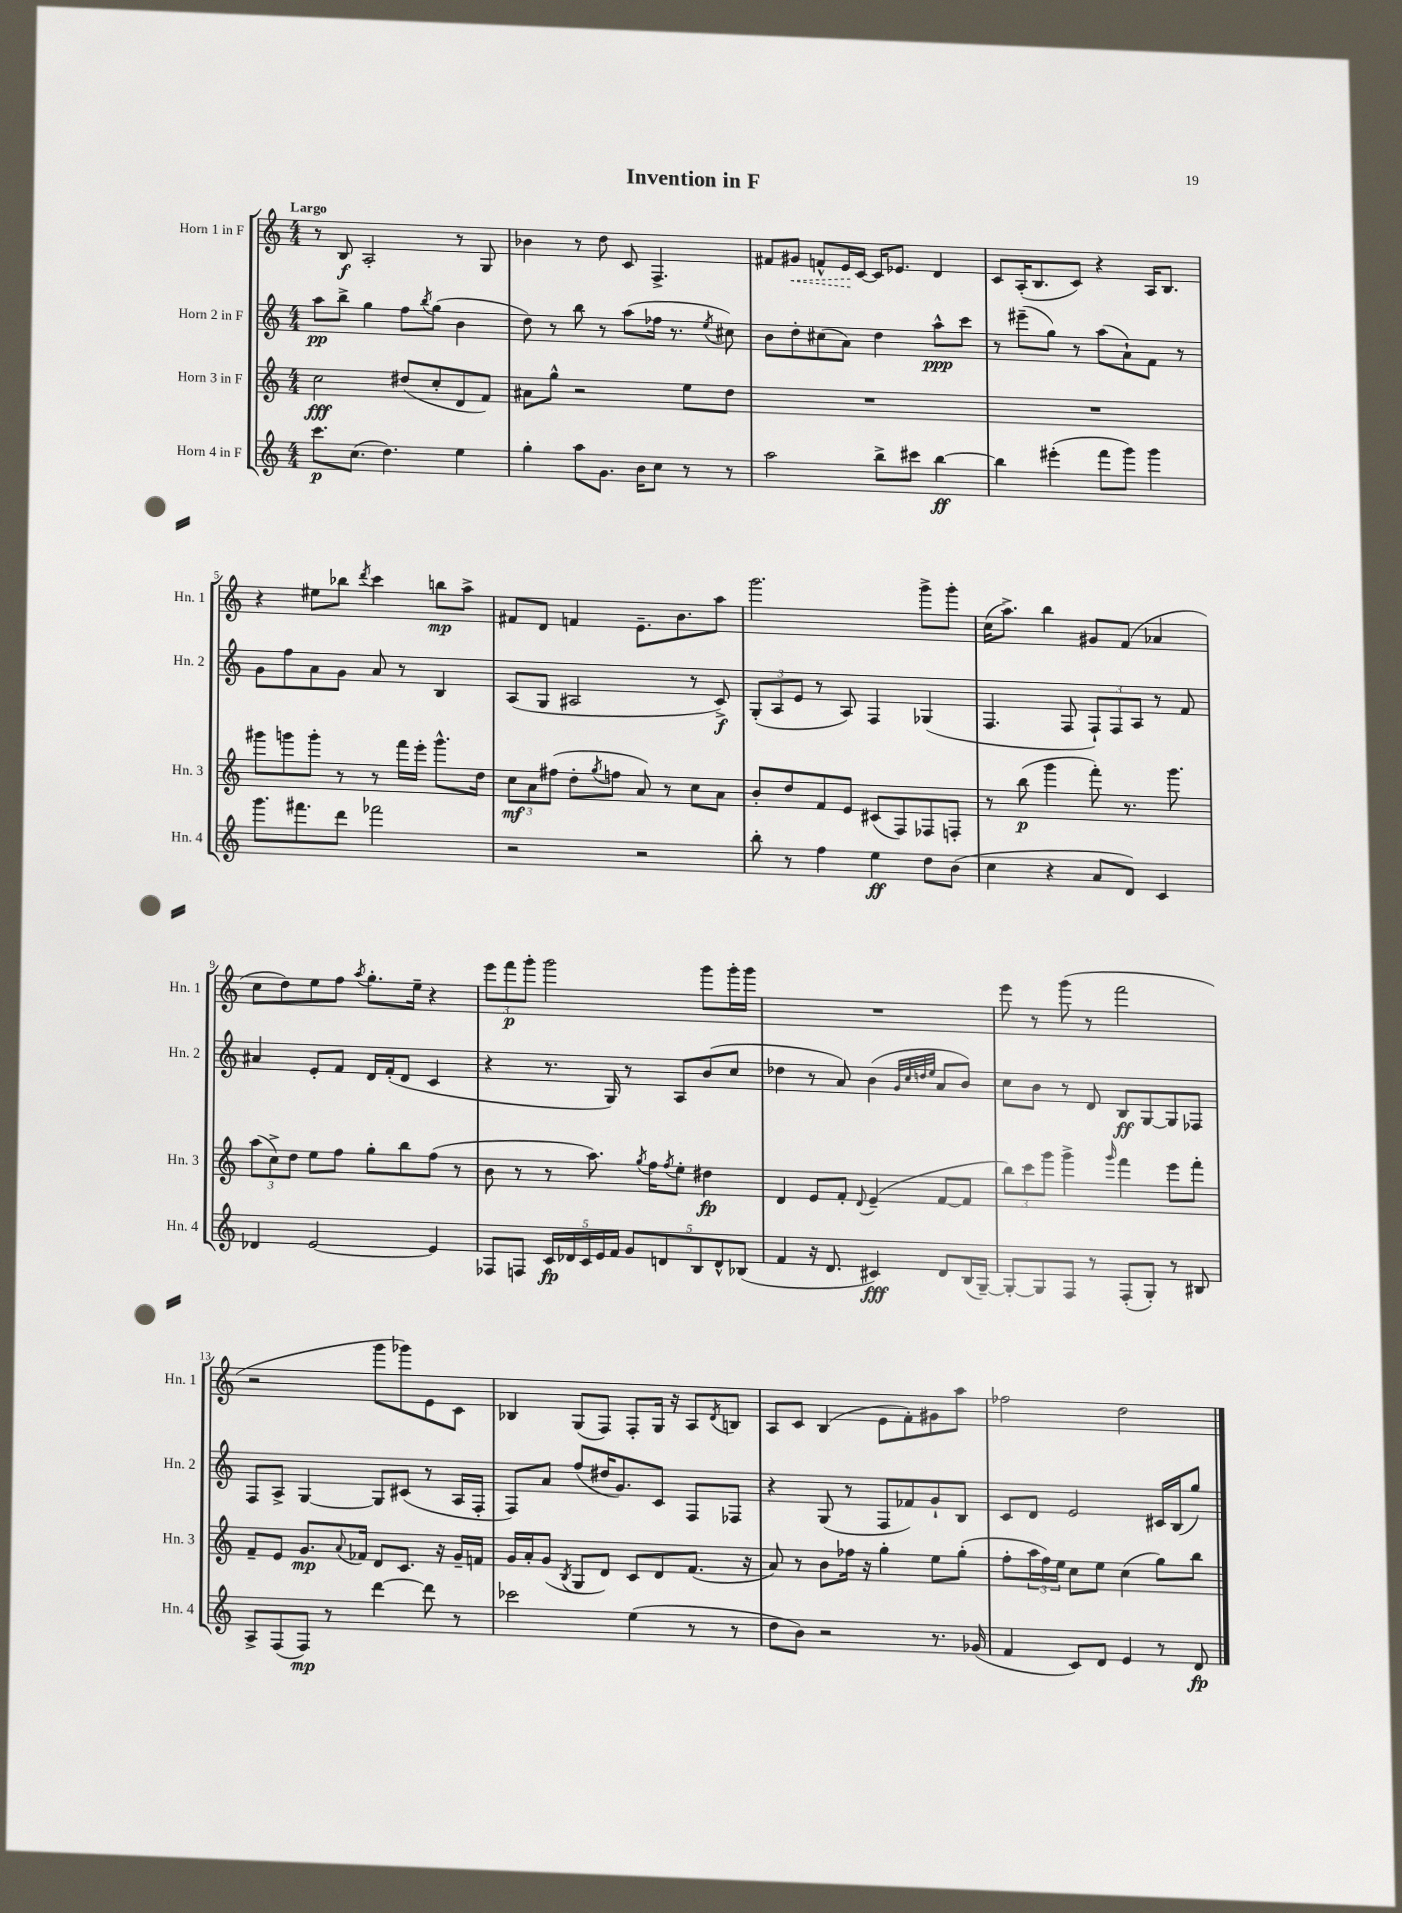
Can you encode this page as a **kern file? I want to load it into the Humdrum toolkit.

**kern	**kern	**kern	**kern
*staff4	*staff3	*staff2	*staff1
*clefG2	*clefG2	*clefG2	*clefG2
*k[]	*k[]	*k[]	*k[]
*M4/4	*M4/4	*M4/4	*M4/4
8.ccc\L	2cc\	8aa\L	8r
.	.	8bb^\J	8B/
(8.cc\J	.	.	.
.	.	4gg\	2A'/
4.dd\)	.	.	.
.	(8dd#/L	8ff\L	.
.	.	8qbb/	.
.	8cc'/	(8gg\J	.
4ee\	8d/	4b\	8r
.	8f/J)	.	8G/
=	=	=	=
4gg'\	8a#\L	8dd\)	4b-\
.	8gg^^\J	8r	.
8aa\L	2r	8bb\	8r
8.g\J	.	8r	8dd\
.	.	(8aa\L	8c/
16b\LK	.	.	.
8cc\J	.	16ff-\Jk	4.F^/
.	.	8.r	.
8r	8ee\L	.	.
.	.	8qee/	.
8r	8dd\J	8cc#\)	.
=	=	=	=
2aa\	1r	8b\L	8f#/L
.	.	8dd'\	8g#/J
.	.	(8cc#\	8f^^/L
.	.	8a\J)	16e/L
.	.	.	[16c/JJ
8bb^\L	.	4dd\	16c/]LK
.	.	.	8.e-/J
8ccc#\J	.	.	.
[4bb\	.	8aa^^\L	4d/
.	.	8ccc\J	.
=	=	=	=
4bb\]	1r	8r	8c/L
.	.	(8eee#~\L	(16A'/K
.	.	.	8.B/
(4eee#'\	.	8gg\J)	.
.	.	8r	8c/J)
8fff\L	.	(8aa\L	4r
8ggg\J)	.	8a`\)	.
4ggg\	.	8f\J	16A/LK
.	.	.	8.B/J
.	.	8r	.
=	=	=	=
8.ggg\L	8ggg#\L	8g\L	4r
.	8ggg\	8ff\	.
8.fff#\	.	.	.
.	8ggg'\J	8a\	8ee#\L
8ddd\J	8r	8g\J	8bb-\J
.	.	.	8qddd/
2fff-\	8r	8a/	4ccc\
.	16fff\LL	8r	.
.	16eee'\JJ	.	.
.	8.ggg^^\L	4B/	8bb\L
.	.	.	8aa^\J
.	16dd\Jk	.	.
=	=	=	=
2r	12cc\L	(8A/L	8f#/L
.	12a\	.	.
.	.	8G/J	8d/J
.	(12ff#\J	.	.
.	8dd'\L	2A#/	4f/
.	8qgg/	.	.
.	8ff\J	.	.
2r	8a/)	.	8.e~\L
.	8r	.	.
.	.	.	8.b\
.	8cc\L	8r	.
.	8a\J	8c^/)	8aa\J
=	=	=	=
8bb'\	8b'/L	(12G'/L	2.ggg\
.	.	12A/	.
8r	8dd/	.	.
.	.	12e/J	.
4ff\	8f/	8r	.
.	8e/J	8A/)	.
4ee\	(8c#/L	4F/	.
.	8F/)	.	.
8dd\L	8F-/	(4G-/	8ggg^\L
(8b\J	8F'/J	.	8ggg'\J
=	=	=	=
4cc\	8r	4.F/	(16cc\LK
.	.	.	8.aa^\J)
.	(8bb\	.	.
4r	4ggg\	.	4bb\
.	.	8F/	.
8a/L	8fff'\)	12F`/L)	8g#/L
.	.	12F/	.
8d/J)	8.r	.	(8f/J
.	.	12A/J	.
4c/	.	8r	4a-/
.	8.ggg\	.	.
.	.	8f/	.
=	=	=	=
4d-/	(12aa\L	4a#/	8cc\L
.	12cc^\)	.	.
.	.	.	8dd\)
.	12dd\J	.	.
[2e/	8ee\L	8e'/L	8ee\
.	8ff\J	8f/J	8ff\J
.	.	.	8qaa/
.	8gg'\L	16d/LL	8.gg'\L
.	.	(16f'/J	.
.	8bb\	8d/J	.
.	.	.	16ee~\Jk
4e/]	(8ff\J	4c/	4r
.	8r	.	.
=	=	=	=
8F-/L	8b\	4r	12eee\L
.	.	.	12fff\
8F/J	8r	.	.
.	.	.	12ggg'\J
20c/LL	8r	8.r	2ggg\
20d-/	.	.	.
20c/	.	.	.
.	8.aa\)	.	.
20e/	.	.	.
.	.	16G/)	.
20f/JJ	.	.	.
10g/L	.	8r	.
.	8qgg/	.	.
.	16ff\LK	.	.
10d/	.	.	.
.	8qff/	.	.
.	8ee'\J	8A/L	.
10B/	.	.	.
.	4dd#\	(8b/	8ggg\L
10d^^/	.	.	.
.	.	8cc/J	16ggg'\L
(10B-/J	.	.	.
.	.	.	16ggg\JJ
=	=	=	=
4f/	4d/	4dd-\	1r
16r	8e/L	8r	.
8.d/	.	.	.
.	8f'/J	8a/)	.
.	8qqd/	.	.
4c#/)	(4e~/	(4b\	.
.	.	32qqg/LLL	.
.	.	32qqcc/	.
.	.	32qqdd/	.
.	.	32qqee/JJJ	.
8d/L	[8f/L	8a/L	.
(16B/L	8f/]J	8b/J)	.
[16G~/JJ)	.	.	.
=	=	=	=
8G'/_L	12bb\L)	8cc\L	8eee\
.	12ccc\	.	.
8G/]	.	8b\J	8r
.	12ggg\J	.	.
8F/J	4ggg^\	8r	(8ggg\
8r	.	8d/	8r
.	16qqggg/	.	.
(8F'/L	4fff\	8B/L	2fff\
8G'/J)	.	[8G/	.
8r	8eee\L	8G/]	.
8B#/	8fff'\J	8F-/J	.
=	=	=	=
8A^/L	8f~/L	8F/L	2r
(8F/	8e/J	8A^/J	.
8F/J)	8.g/L	[4G/	.
8r	.	.	.
.	8qqa/	.	.
.	16f-/Jk	.	.
[4ddd\	8d/L	8G/]L	8ggg\L
.	8.c/J	(8c#/J	8ggg-\)
8ddd\]	.	8r	8e\
.	16r	.	.
8r	16g~/LL	16A/LL	8c\J
.	16f/JJ	16F'/JJ	.
=	=	=	=
2ccc-\	16g/LL	8F/L)	4B-/
.	16a'/J	.	.
.	(8g/J	8a/J	.
.	8qB/	.	.
.	8G/L	(8ff/L	(8G/L
.	8d/J)	16dd#/K	8F/J)
.	.	8.g/)	.
(4ee\	8c/L	.	8F'/L
.	8d/	8c/J	16G/Jk
.	.	.	16r
8r	(8.f/J	8F/L	8A/L
.	.	.	8qd/
8r	.	8F-/J	8B/J
.	16r	.	.
=	=	=	=
8dd\L	8a/)	4r	8A/L
8b\J)	8r	.	8c/J
2r	8b\L	(8G/	(4B/
.	16ff-\Jk	8r	.
.	16r	.	.
.	4gg'\	8F/L	8e\L
.	.	8f-/)	8f'\)
8.r	8ee\L	8g`/	8g#\
.	(8gg'\J	8B/J	8aa\J
(16g-/	.	.	.
=	=	=	=
4f/	8ff'\L	8c/L	2ff-\
.	24aa\L	8d/J	.
.	24ff\)	.	.
.	24ee\JJ	.	.
8c/L)	8cc\L	2e/	.
8d/J	8ee\J	.	.
4e/	(4cc\	.	2dd\
8r	8gg\L)	16c#/LL	.
.	.	(16B/J	.
8d/	8bb\J	8gg/J)	.
==	==	==	==
*-	*-	*-	*-
